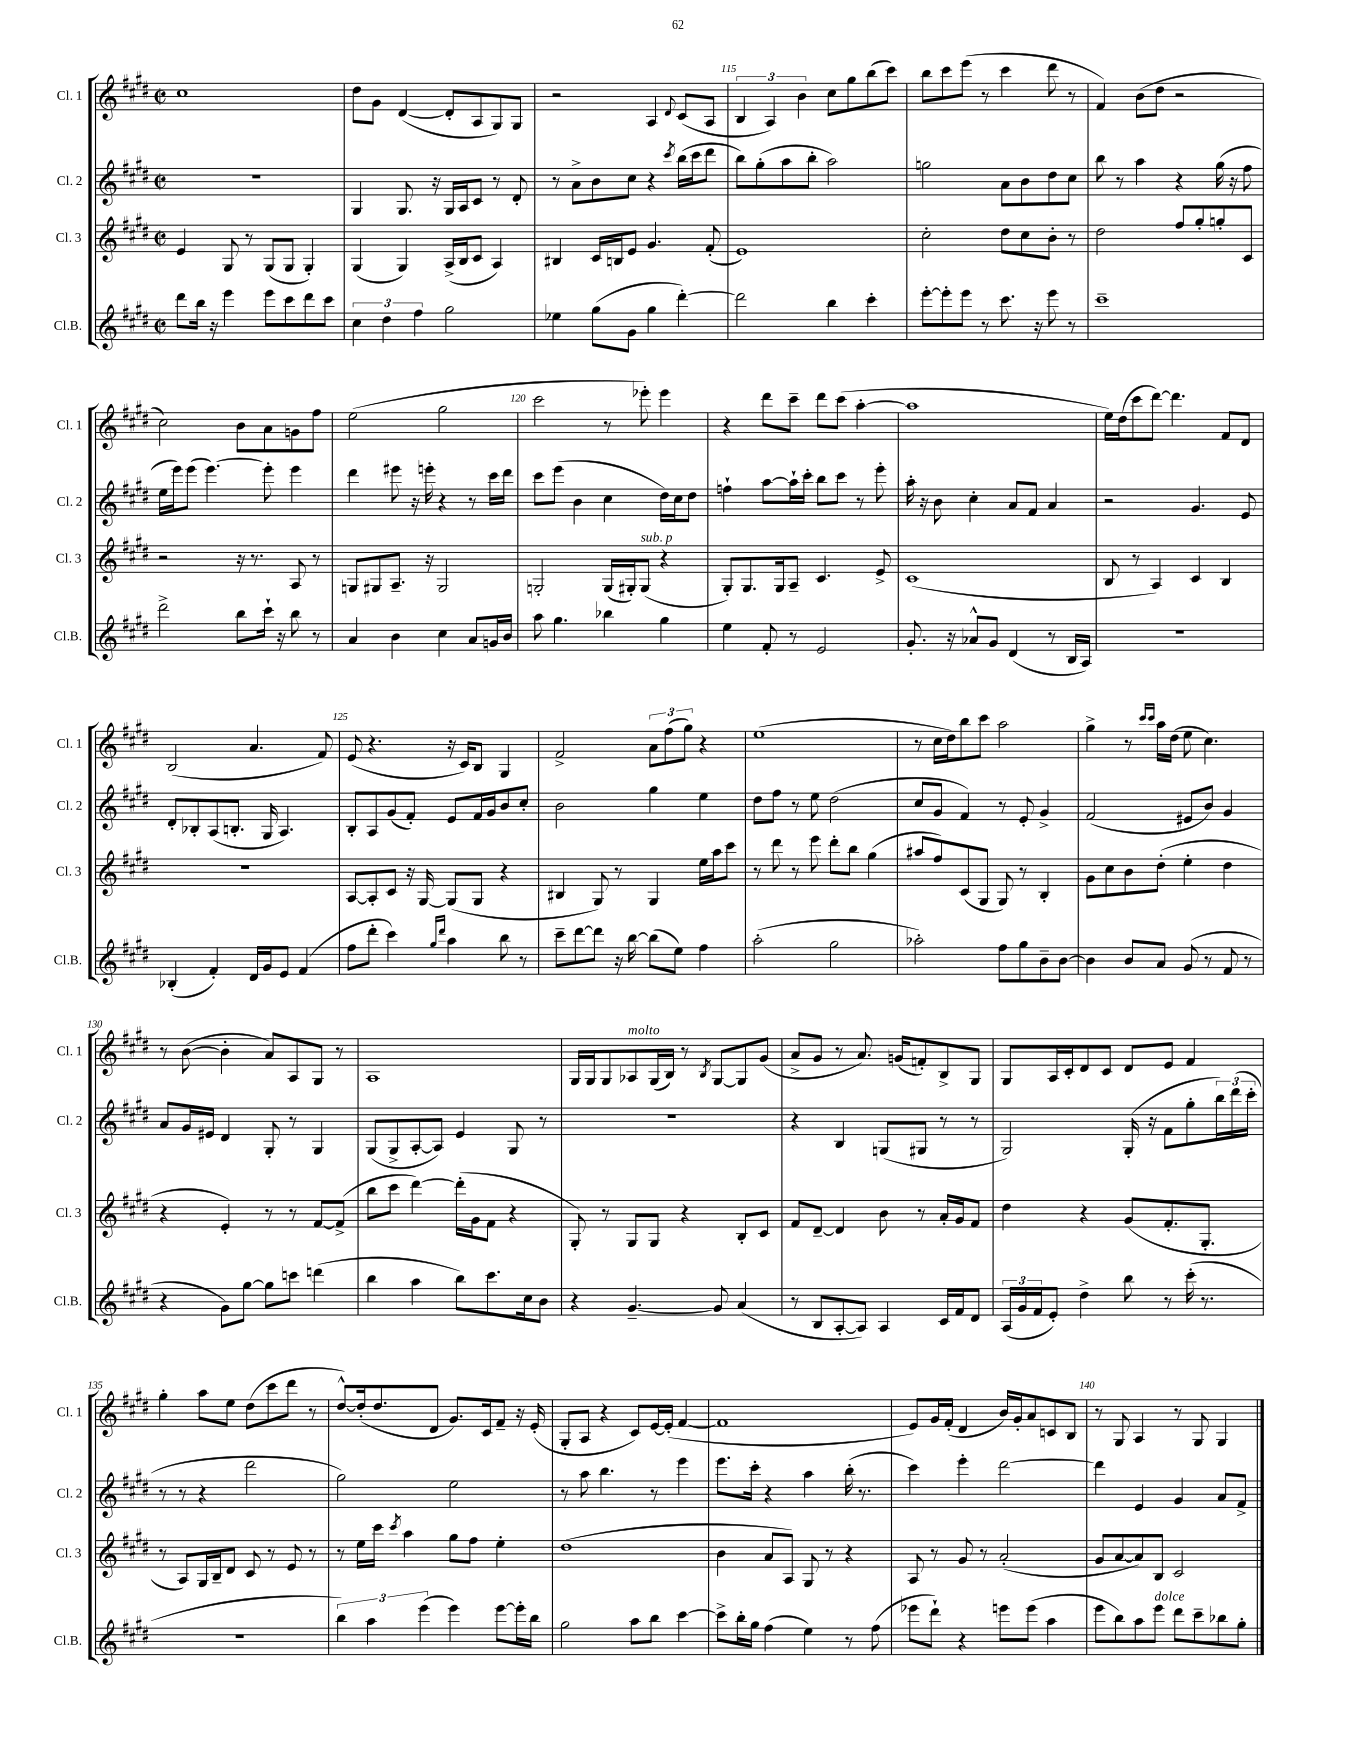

**kern	**kern	**kern	**kern
*staff4	*staff3	*staff2	*staff1
*clefG2	*clefG2	*clefG2	*clefG2
*k[f#c#g#d#]	*k[f#c#g#d#]	*k[f#c#g#d#]	*k[f#c#g#d#]
*M2/2	*M2/2	*M2/2	*M2/2
*met(c|)	*met(c|)	*met(c|)	*met(c|)
8ddd#	4e	1r	1cc#
16bb	.	.	.
16r	.	.	.
4eee	8G#	.	.
.	8r	.	.
8eee	(8G#	.	.
8ccc#	8G#	.	.
8ddd#	4G#')	.	.
8ccc#	.	.	.
=	=	=	=
6cc#	(4G#	4G#	8dd#
.	.	.	8g#
6dd#	.	.	.
.	4G#)	8.G#	([4d#
6ff#	.	.	.
.	.	16r	.
2gg#	(16A^	16G#	8d#']
.	16B	16A	.
.	8c#	8c#	8A
.	4A)	8r	8G#)
.	.	8d#'	8G#
=	=	=	=
4ee-	4B#	8r	2r
.	.	8a^	.
(8gg#	16c#	8b	.
.	16B	.	.
8g#	8e	8cc#	.
4gg#	4.g#	4r	4A
.	.	8qccc#	8qqd#
[4ddd#')	.	(16bb	(8c#
.	.	16ccc#	.
.	(8f#'	8ddd#	8A
=	=	=	=
2ddd#]	1e)	8bb)	6B
.	.	(8gg#'	.
.	.	.	6A)
.	.	8aa	.
.	.	.	6b
.	.	8bb'	.
4bb	.	2aa)	8cc#
.	.	.	8gg#
4ccc#'	.	.	(8bb
.	.	.	8ccc#)
=	=	=	=
[8eee'	2cc#'	2gg	8bb
8eee']	.	.	8ccc#
8eee	.	.	(8eee
8r	.	.	8r
8.ccc#	8dd#	8a	4ccc#
.	8cc#	8b	.
16r	.	.	.
8eee	8b'	8dd#	8ddd#
8r	8r	8cc#	8r
=	=	=	=
1ccc#~	2dd#	8bb	4f#)
.	.	8r	.
.	.	4aa	(8b
.	.	.	8dd#
.	8ff#	4r	2r
.	8gg#'	.	.
.	8gg'	(16gg#	.
.	.	16r	.
.	8c#	8ff#	.
=	=	=	=
2ddd#^	2r	16ee	2cc#)
.	.	16eee)	.
.	.	(8eee	.
.	.	[4.eee)	.
8bb	16r	.	8b
.	8.r	.	.
16ccc#`	.	8eee']	8a
16r	.	.	.
8bb	8A	4eee	8g
8r	8r	.	8ff#
=	=	=	=
4a	8G	4ddd#	(2ee
.	8G#	.	.
4b	8.A~	8eee#	.
.	.	16r	.
.	16r	16eee'	.
4cc#	2G#	4r	2gg#
8a	.	8r	.
16g	.	16ccc#	.
16b	.	16ddd#	.
=	=	=	=
8aa	2G'	8ccc#	2ccc#
4.gg#	.	(8eee	.
.	.	4b	.
4bb-	(16G	4cc#	8r
.	16G#')	.	.
.	(8G#	.	8eee-')
4gg#	4r	16dd#)	4eee-
.	.	16cc#	.
.	.	8dd#	.
=	=	=	=
4ee	8G#')	4ff`	4r
.	8.G#	.	.
8f#'	.	[8aa	8ddd#
.	16G#	.	.
8r	8A~	16aa`]	8ccc#~
.	.	16ccc#'	.
2e	4.c#	8bb	8ddd#
.	.	8ccc#	(8ccc#
.	.	8r	[4aa'
.	8e^	8eee'	.
=	=	=	=
8.g#'	(1c#	16aa'	1aa]
.	.	16r	.
.	.	8b	.
16r	.	.	.
8a-^^	.	4cc#'	.
8g#	.	.	.
(4d#	.	8a	.
.	.	8f#	.
8r	.	4a	.
16B	.	.	.
16A)	.	.	.
=	=	=	=
1r	8B	2r	16ee)
.	.	.	(16dd#
.	8r	.	8ccc#
.	4A)	.	[8ddd#)
.	.	.	4.ddd#]
.	4c#	4.g#	.
.	4B	.	8f#
.	.	8e	8d#
=	=	=	=
(4B-'	1r	8d#'	(2B
.	.	8B-'	.
4f#')	.	(8A	.
.	.	8.B'	.
16d#	.	.	4.a
16g#	.	16G#	.
8e	.	4.A)	.
(4f#	.	.	.
.	.	.	8f#)
=	=	=	=
8ff#	[8A	8B'	(8e
8ddd#'	8A']	8A	4.r
4ccc#)	8c#	(8g#	.
.	16r	8f#')	.
.	[16G#	.	.
16qqgg#	.	.	.
16qqddd#	.	.	.
4aa	(8G#]	8e	16r
.	.	.	16c#)
.	8G#	16f#	8B
.	.	16g#	.
8bb	4r	8b	4G#
8r	.	8cc#'	.
=	=	=	=
8ccc#~	4B#	2b	2f#^
[8ddd#	.	.	.
8ddd#]	8G#)	.	.
16r	8r	.	.
[16bb	.	.	.
(8bb]	4G#	4gg#	12a
.	.	.	(12ff#
8ee)	.	.	.
.	.	.	12gg#)
4ff#	16ee	4ee	4r
.	16aa	.	.
.	8ccc#	.	.
=	=	=	=
(2aa'	8r	8dd#	(1ee
.	8ddd#	8ff#	.
.	8r	8r	.
.	8eee	8ee	.
2gg#	8ddd#'	(2dd#	.
.	8bb	.	.
.	(4gg#	.	.
=	=	=	=
2aa-')	8aa#	8cc#	8r
.	8ff#)	8g#	16cc#
.	.	.	16dd#)
.	(8c#	4f#)	8bb
.	8G#	.	8ccc#
8ff#	8G#)	8r	2aa
8gg#	8r	8e'	.
8b~	4B'	4g#^	.
[8b	.	.	.
=	=	=	=
4b]	8g#	(2f#	4gg#^
.	8cc#	.	.
8b	8b	.	8r
.	.	.	16qqccc#
.	.	.	16qqccc#
8a	(8dd#'	.	16aa
.	.	.	(16dd#
(8g#	4ee'	8e#	8ee
8r	.	8b)	4.cc#)
8f#	4dd#	4g#	.
8r	.	.	.
=	=	=	=
4r	4r	8a	8r
.	.	16g#	([8b
.	.	16e#	.
8g#)	4e')	4d#	4b']
[8gg#	.	.	.
8gg#]	8r	8G#'	8a)
8ccc	8r	8r	8A
(4ddd	[8f#	4G#	8G#
.	(8f#^]	.	8r
=	=	=	=
4bb	8bb	(8G#	1A
.	8ccc#	8G#^	.
4aa	[4ddd#)	[8A'	.
.	.	8A])	.
8bb)	(16ddd#']	4e	.
.	16g#	.	.
8.ccc#	8f#	.	.
.	4r	8G#	.
16cc#	.	.	.
8b	.	8r	.
=	=	=	=
4r	8G#')	1r	16G#
.	.	.	16G#
.	8r	.	8G#
[4.g#~	8G#	.	8A-
.	8G#	.	(16G#
.	.	.	16B)
.	4r	.	8r
.	.	.	8qB
8g#]	.	.	[8G#
(4a	8B'	.	8G#]
.	8c#	.	(8g#
=	=	=	=
8r	8f#	4r	8a^
8B	[8d#~	.	8g#
[8A'	4d#]	4B	8r
8A])	.	.	8.a)
4A	8b	(8G	.
.	.	.	(16g
.	8r	8G#	8f')
16c#	16a'	8r	8B^
16f#	16g#	.	.
8d#	8f#	8r	8G#
=	=	=	=
(24A	4dd#	2G#)	8G#
24g#	.	.	.
24f#	.	.	.
8e')	.	.	16A
.	.	.	16c#'
4dd#^	4r	.	8d#
.	.	.	8c#
8bb	(8g#	(16G#'	8d#
.	.	16r	.
8r	8.f#'	8f#	8e
(16ccc#'	.	8gg#'	4f#
8.r	8.G#'	.	.
.	.	24bb)	.
.	.	(24ddd#	.
.	.	24ccc#'	.
=	=	=	=
1r	8r	8r	4gg#'
.	8A)	8r	.
.	16G#	4r	8aa
.	16B~	.	.
.	8d#	.	8ee
.	8c#	2ddd#	(8dd#
.	8r	.	8ccc#
.	8e	.	8ddd#
.	8r	.	8r
=	=	=	=
6bb)	8r	2gg#)	[8dd#^^)
.	16ee	.	(16dd#']
6aa	.	.	.
.	16ccc#	.	8.dd#
.	8qccc#	.	.
.	4aa	.	.
(6eee	.	.	.
.	.	.	8d#
4eee)	8gg#	2ee	8.g#)
.	8ff#	.	.
.	.	.	16c#
[8eee	4ee'	.	8f#~
16eee']	.	.	16r
16bb	.	.	(16e'
=	=	=	=
2gg#	(1dd#	8r	8G#'
.	.	8aa	8A
.	.	4.bb	4r
8aa	.	.	8c#)
8bb	.	8r	[16e
.	.	.	(16e']
[4ccc#	.	4eee	[4f#
=	=	=	=
8ccc#^]	4b	8.eee	1f#]
16bb'	.	.	.
16gg#	.	16ccc#'	.
(4ff#	8a	4r	.
.	8A)	.	.
4ee)	8G#	4aa	.
.	8r	.	.
8r	4r	(16bb'	.
.	.	8.r	.
(8ff#	.	.	.
=	=	=	=
8eee-	8A	4ccc#)	8e)
8ddd#`)	8r	.	16g#
.	.	.	(16f#'
4r	8g#	4eee'	4d#
.	8r	.	.
8eee	(2a'	[2ddd#	16b)
.	.	.	16g#'
(8eee	.	.	8a
4aa	.	.	8c
.	.	.	8B
=	=	=	=
8eee	8g#	4ddd#]	8r
8bb)	[8a	.	8G#
8aa	8a])	4e	4A
8eee	8B	.	.
8ddd#	2c#	4g#	8r
8ccc#~	.	.	8G#
8bb-	.	8a	4G#
8gg#'	.	8f#^	.
==	==	==	==
*-	*-	*-	*-
